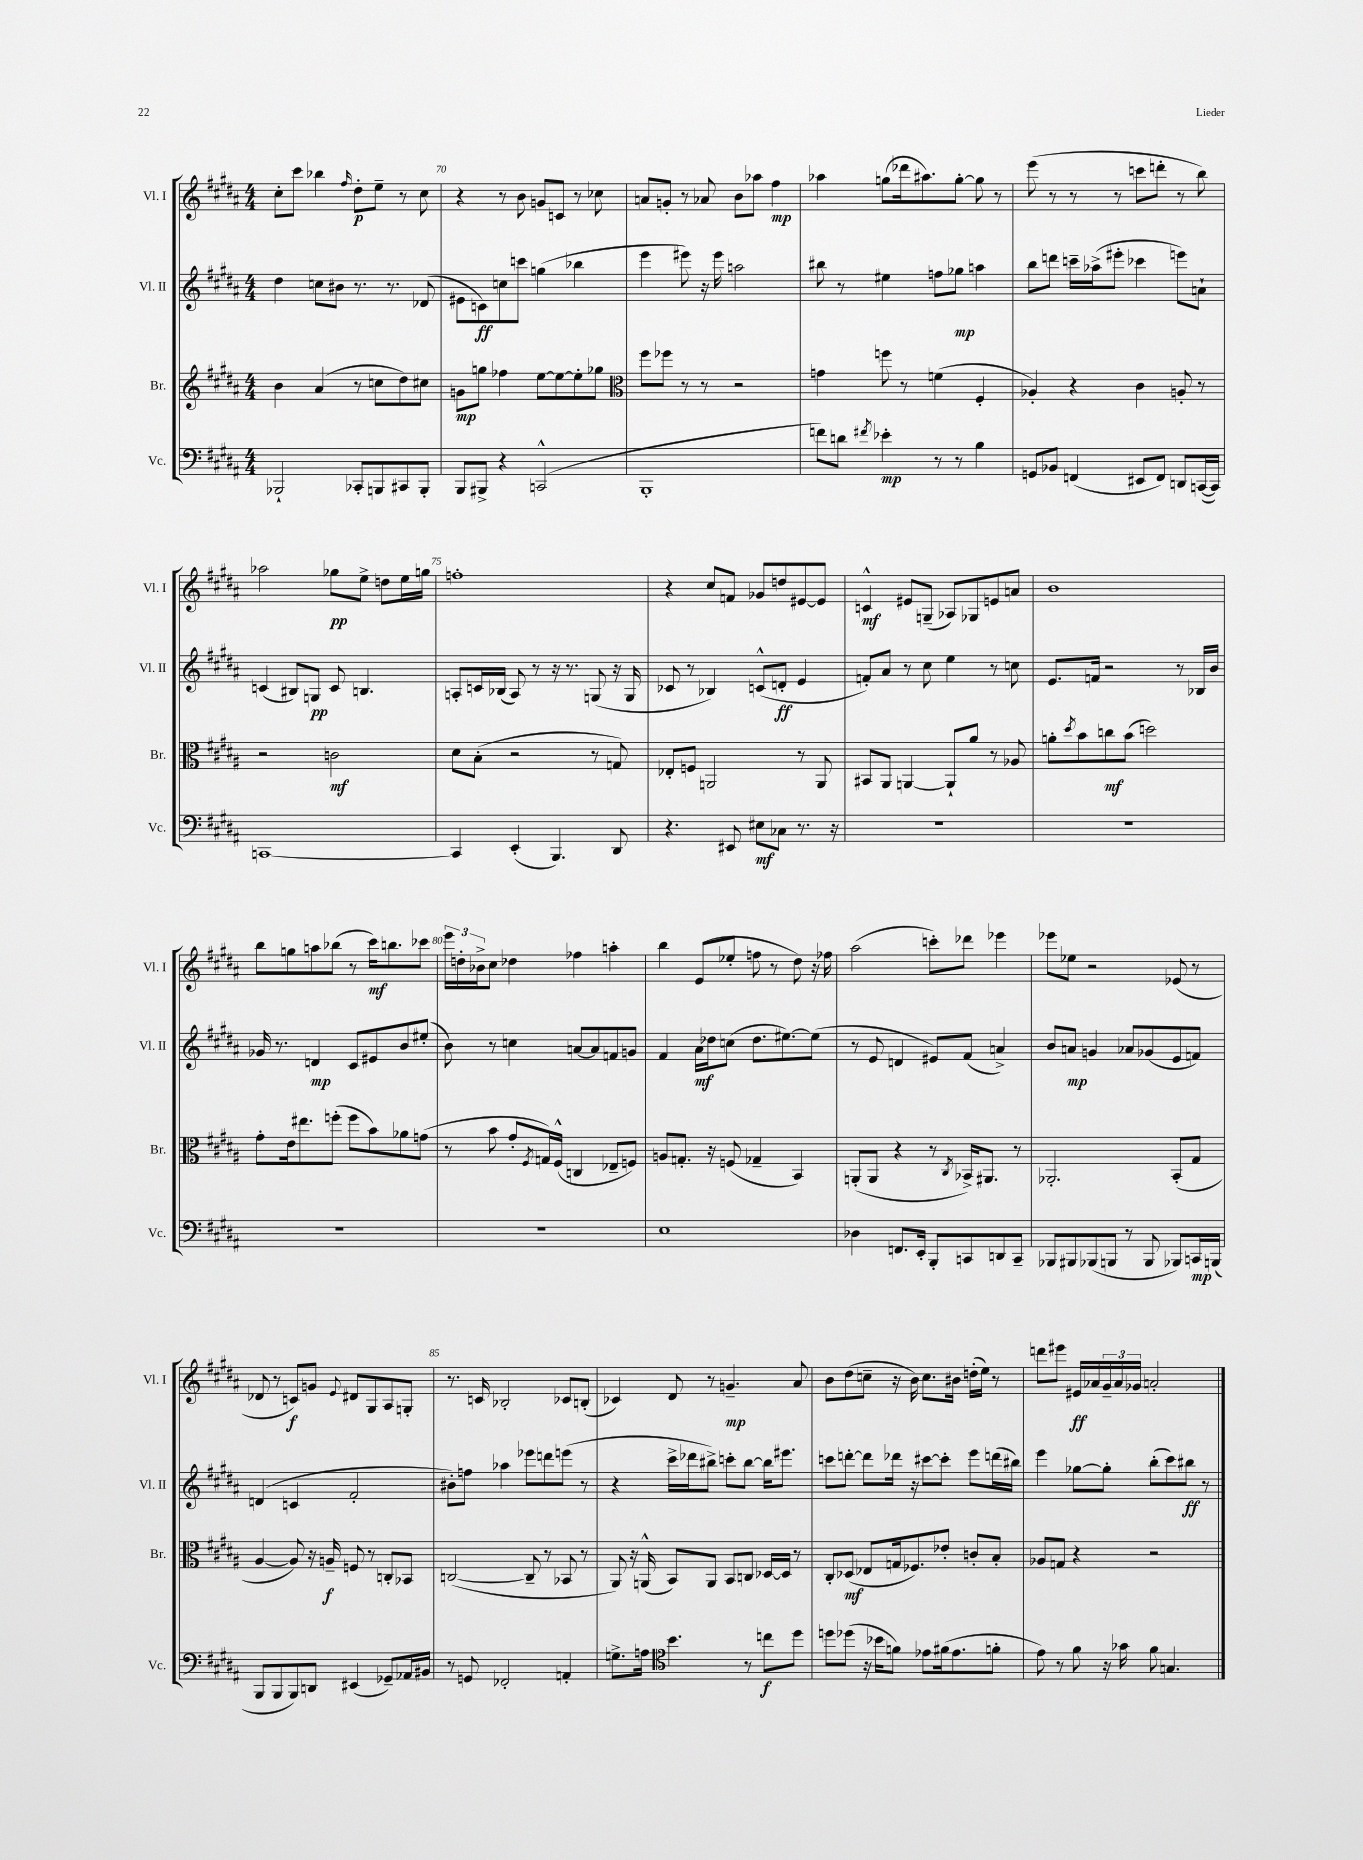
<<
\new StaffGroup <<
\new Staff = "s0" \with { instrumentName = "Vl. I" shortInstrumentName = "Vl. I" } {
    \clef treble \key b \major \numericTimeSignature \time 4/4
    cis''8-. cis'''8 bes''4 \grace { fis''16 } dis''8-.\p e''8-- r8 cis''8 |
    r4 r8 b'8 g'8 c'8 r8 ces''8 |
    a'8 g'8-. r8 aes'8 b'8 aes''8 fis''4\mp |
    aes''4 g''8( des'''16 ais''8.) g''8~-. g''8 r8 |
    e'''8( r8 r8 r8 c'''8 d'''8-. r8 b''8) |
    aes''2 ges''8\pp e''8-> d''8 e''16 g''16 |
    f''1-. |
    r4 cis''8 f'8 ges'8 d''8 eis'8~ eis'8 |
    c'4-^\mf eis'8 g8--( aes8) ges8 e'8 a'8 |
    b'1 |
    b''8 g''8 a''8 bes''8( r8 cis'''16\mf) b''8. ces'''8 |
    \tuplet 3/2 { e'''16 d''16-. bes'16-> } cis''8 des''4 fes''4 a''4-. |
    b''4 e'8( ees''8-. f''8 r8 dis''8) r16 fes''16 |
    ais''2( c'''8-.) des'''8 ees'''4 |
    ees'''8 ees''8 r2 ees'8( r8 |
    des'8 r8 c'8\f) g'8 \appoggiatura { e'8 } dis'8 gis8 ais8 g8-. |
    r8. c'16 bes2-. ces'8 b8-.( |
    ces'4) dis'8 r8 g'4.--\mp ais'8 |
    b'8 dis''8( c''8-- r16 b'16) c''8. bis'16 d''16-.( e''16) r8 |
    d'''8 eis'''8 eis'16\ff aes'16 \tuplet 3/2 { gis'16-- aes'16 ges'16 } a'2-. \bar "|." |
}
\new Staff = "s1" \with { instrumentName = "Vl. II" shortInstrumentName = "Vl. II" } {
    \clef treble \key b \major \numericTimeSignature \time 4/4
    dis''4 c''8 bis'8 r8. r8. des'8( |
    eis'8 c'8\ff) c''8 c'''8 g''4( bes''4 |
    e'''4 eis'''8) r16 eis'''16 a''2 |
    bis''8 r8 eis''4 f''8 ges''8\mp a''4 |
    b''8 d'''8 c'''16-- aes''16->( eis'''8-. ces'''4 e'''8) a'8-! |
    c'4( bis8) g8\pp c'8 b4. |
    a8-. c'16 bes16( a8) r8 r16 r8. g8( r16 g16 |
    ces'8 r8 bes4) c'8-^( d'8-.\ff e'4 |
    f'8-.) ais'8 r8 cis''8 e''4 r8 c''8 |
    e'8. f'16 r2 r8 bes16 b'16 |
    ges'16 r8. d'4\mp cis'8 eis'8 b'8 eis''8-.( |
    b'8) r8 c''4 a'8~ a'8 f'8 g'8 |
    fis'4 ais'16\mf des''16 c''8( des''8. eis''8.~) eis''8( |
    r8 e'8 d'4 eis'8) fis'8( a'4->) |
    b'8 a'8\mp g'4 aes'8 ges'8( e'8 f'8) |
    d'4( c'4 fis'2-. |
    bis'8-.) f''8 aes''4 ees'''8 d'''8 e'''8( r8 |
    r4 cis'''16-> des'''16 bis''8->) c'''8-. bis''8~ bis''16 eis'''8. |
    c'''8 d'''8~-. d'''8 des'''16 r16 cis'''8~ cis'''8-. e'''8 d'''16( bis''16) |
    e'''4 ges''8~ ges''8-. b''8-.( cis'''8) bis''8\ff r8 \bar "|." |
}
\new Staff = "s2" \with { instrumentName = "Br." shortInstrumentName = "Br." } {
    \clef treble \key b \major \numericTimeSignature \time 4/4
    b'4 ais'4( r8 c''8 dis''8) cis''8 |
    g'8\mp g''8 fes''4 e''8~ e''8~ e''8-. ges''8 |
    \clef alto fis''8 fes''8 r8 r8 r2 |
    g'4 f''8 r8 f'4( fis4-. |
    aes4-.) r4 cis'4 a8-. r8 |
    r2 c'2\mf |
    dis'8 b8-.( r2 r8 g8) |
    ees8-. f8 a,2 r8 a,8 |
    bis,8 ais,8 a,4~ a,8-! ais'8 r8 aes8 |
    a'8-. \acciaccatura { dis''8 } b'8 c''8\mf b'8( d''2) |
    gis'8-. e'16 eis''8. f''8-.( f''8 b'8) aes'8 g'8( |
    r8 b'8 gis'8-. \acciaccatura { fis8 } g16) fis16-^( c4 ees8-- f8) |
    a8 g8.-. r16 f8( ges4-- b,4) |
    a,8-.( a,8 r4 r8 \acciaccatura { cis8 } bes,16->) ais,8. r8 |
    aes,2.-. b,8-.( gis8 |
    ais4~ ais8) r16 a16--\f f8 r8 c8-. bes,8 |
    c2~( c8-- r8 bes,8 r8 |
    ais,8) r16 a,16-^( b,8) a,8 b,8 c8 des16~ des16 r8 |
    cis8-. des8\mf( ees8 g16 fes8.) ees'8-. c'8-. b8-. |
    aes8 g8 r4 r2 \bar "|." |
}
\new Staff = "s3" \with { instrumentName = "Vc." shortInstrumentName = "Vc." } {
    \clef bass \key b \major \numericTimeSignature \time 4/4
    bes,,2-! ces,8-. b,,8 cis,8 b,,8-. |
    b,,8 bis,,8-> r4 c,2-^( |
    b,,1-. |
    f'8) d'8 \acciaccatura { fis'8 } ees'4-.\mp r8 r8 b4 |
    g,8 bes,8 f,4( eis,8 f,8) d,8 c,16~( c,16) |
    c,1~ |
    c,4 e,4-.( b,,4.) dis,8 |
    r4. eis,8 eis8\mf ces8 r8. r16 |
    r1 |
    R1 |
    R1 |
    R1 |
    e1 |
    des4 f,8. e,16-. b,,8-. c,8 d,8 c,8-- |
    bes,,8 bis,,8 bes,,8( b,,8 r8 b,,8 bes,,8) c,16\mp b,,16( |
    b,,8 b,,8 b,,8) d,8 eis,4( ges,8--) aes,16 bis,16 |
    r8 g,8 fes,2-. a,4-. |
    g8.-> a16 \clef tenor b'4. r8 c''8\f dis''8 |
    d''8 des''8( r16 bes'16 f'8) ees'8 fis'16( ees'8. f'8-. |
    e'8) r8 fis'8 r16 ges'16 fis'8 g4. \bar "|." |
}
>>
>>
\layout { \context { \Score currentBarNumber = #69 \override BarNumber.break-visibility = ##(#f #t #t) barNumberVisibility = #(every-nth-bar-number-visible 5) } }
